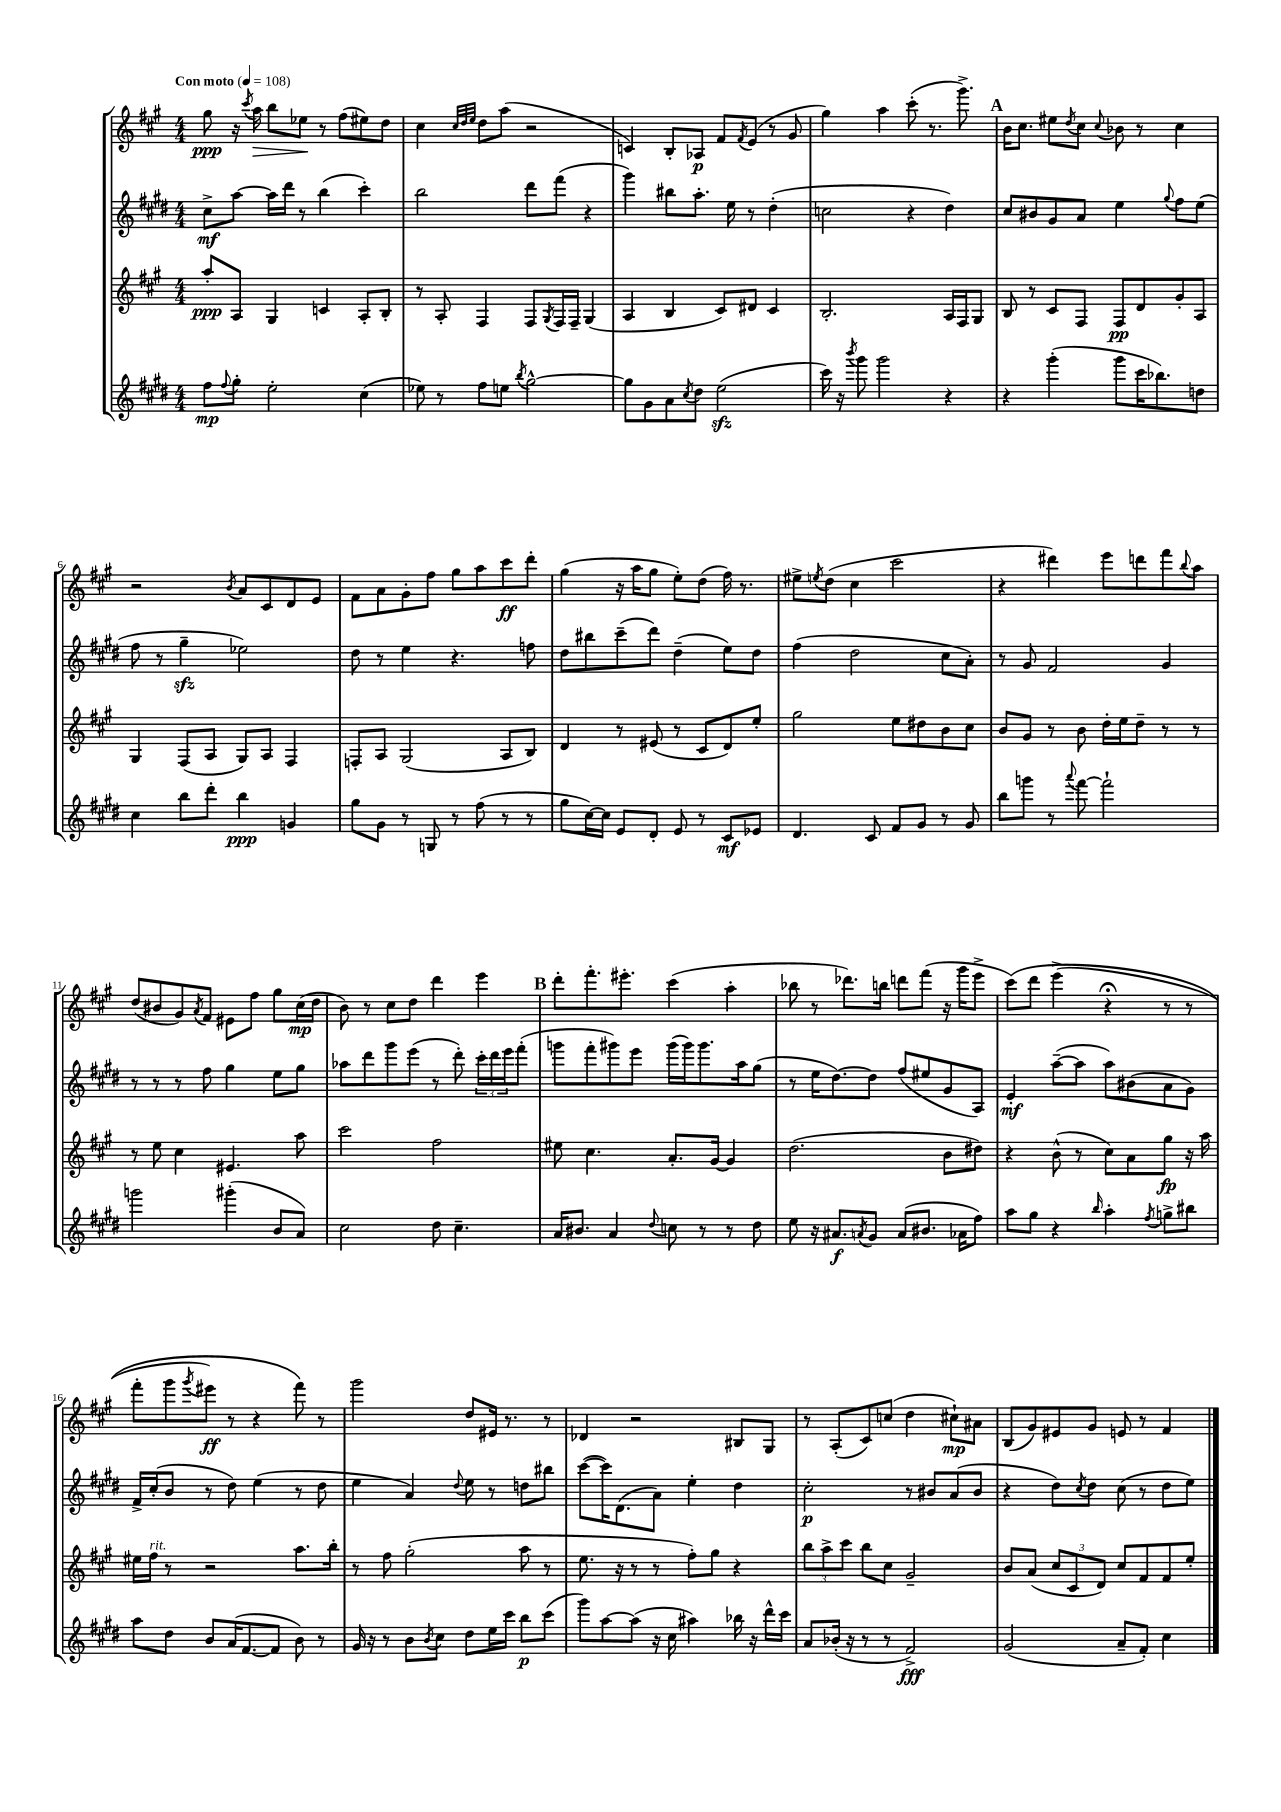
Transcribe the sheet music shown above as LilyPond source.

<<
\new StaffGroup <<
\new Staff = "s0" {
    \clef treble \key a \major \numericTimeSignature \time 4/4 \tempo "Con moto" 4 = 108
    gis''8\ppp r16 \acciaccatura { cis'''8 } a''16\> b''8 ees''8\! r8 fis''8( eis''8) d''8 |
    cis''4 \grace { cis''32 d''32 e''32 } d''8 a''8( r2 |
    c'4) b8-. aes8\p fis'8 \acciaccatura { fis'8 } e'8( r8 gis'8 |
    gis''4) a''4 cis'''8-.( r8. gis'''8.->) |
    \mark \markup { \bold "A" } b'16 cis''8. eis''8 \acciaccatura { d''8 } cis''8 \appoggiatura { cis''8 } bes'8 r8 cis''4 |
    r2 \acciaccatura { b'8 } a'8 cis'8 d'8 e'8 |
    fis'8 a'8 gis'8-. fis''8 gis''8 a''8 cis'''8\ff d'''8-. |
    gis''4( r16 a''16 gis''8 e''8-.) d''8( fis''16) r8. |
    eis''8-> \acciaccatura { e''8 } d''8( cis''4 cis'''2 |
    r4 dis'''4) e'''8 d'''8 fis'''8 \appoggiatura { b''8 } a''8 |
    d''8( bis'8 gis'8) \acciaccatura { a'8 } fis'8 eis'8 fis''8 gis''8 cis''16\mp( d''16 |
    b'8) r8 cis''8 d''8 d'''4 e'''4 |
    \mark \markup { \bold "B" } d'''8-. fis'''8.-. eis'''8.-. cis'''4( a''4-. |
    bes''8 r8 des'''8.) b''16 d'''8 fis'''8( r16 gis'''16 e'''8-> |
    cis'''8)\( d'''8 e'''4->( r4\fermata r8 r8 |
    fis'''8-. gis'''8 \acciaccatura { gis'''8 } eis'''8\ff) r8 r4 fis'''8\) r8 |
    gis'''2 d''8 eis'16 r8. r8 |
    des'4 r2 bis8 gis8 |
    r8 a8-.( cis'8) c''8( d''4 cis''8-!\mp) ais'8 |
    b8( gis'8) eis'8 gis'8 e'8 r8 fis'4 \bar "|." |
}
\new Staff = "s1" {
    \clef treble \key e \major \numericTimeSignature \time 4/4
    cis''8->\mf a''8~ a''16 dis'''16 r8 b''4( cis'''4-.) |
    b''2 dis'''8 fis'''8( r4 |
    gis'''4) bis''8 a''8.-. e''16 r8 dis''4-.( |
    c''2 r4 dis''4) |
    \mark \markup { \bold "A" } cis''8 bis'8 gis'8 a'8 e''4 \appoggiatura { gis''8 } fis''8 e''8( |
    fis''8 r8 gis''4--\sfz ees''2) |
    dis''8 r8 e''4 r4. f''8 |
    dis''8 bis''8 cis'''8--( dis'''8) dis''4--( e''8) dis''8 |
    fis''4( dis''2 cis''8 a'8-.) |
    r8 gis'8 fis'2 gis'4 |
    r8 r8 r8 fis''8 gis''4 e''8 gis''8 |
    aes''8 dis'''8 gis'''8 e'''8( r8 dis'''8-.) \tuplet 3/2 { cis'''16-. dis'''16 e'''16 } fis'''8-.( |
    \mark \markup { \bold "B" } g'''8 fis'''8-. gis'''8) e'''8 gis'''16( gis'''16) gis'''8. a''16 gis''8( |
    r8 e''16 dis''8.~) dis''8 fis''8( eis''8 gis'8 a8) |
    e'4-.\mf a''8~--( a''8 a''8) bis'8( a'8 gis'8) |
    fis'16-> cis''16-.( b'8 r8 dis''8) e''4( r8 dis''8 |
    e''4 a'4) \appoggiatura { dis''8 } e''8 r8 d''8 bis''8 |
    cis'''8~( cis'''16) dis'8.( a'8) e''4-. dis''4 |
    cis''2-.\p r8 bis'8 a'8( bis'8 |
    r4 dis''8) \acciaccatura { cis''8 } dis''8 cis''8( r8 dis''8 e''8) \bar "|." |
}
\new Staff = "s2" {
    \clef treble \key a \major \numericTimeSignature \time 4/4
    a''8-.\ppp a8 gis4 c'4 a8-. b8-. |
    r8 a8-. fis4 fis8 \acciaccatura { gis8 } fis16 fis16-- gis4( |
    a4 b4 cis'8) dis'8 cis'4 |
    b2.-. a16 fis16 gis8 |
    \mark \markup { \bold "A" } b8 r8 cis'8 fis8 fis8\pp d'8 gis'8-. a8 |
    gis4 fis8( a8 gis8) a8 fis4 |
    f8-. a8 gis2( a8 b8) |
    d'4 r8 eis'8( r8 cis'8 d'8) e''8-. |
    gis''2 e''8 dis''8 b'8 cis''8 |
    b'8 gis'8 r8 b'8 d''16-. e''16 d''8-- r8 r8 |
    r8 e''8 cis''4 eis'4. a''8 |
    cis'''2 fis''2 |
    \mark \markup { \bold "B" } eis''8 cis''4. a'8.-. gis'16~ gis'4 |
    d''2.( b'8 dis''8) |
    r4 b'8-^( r8 cis''8) a'8 gis''8\fp r16 a''16 |
    eis''16 fis''16^\markup { \italic "rit." } r8 r2 a''8. b''16-. |
    r8 fis''8 gis''2-.( a''8 r8 |
    e''8. r16 r8 r8 fis''8-.) gis''8 r4 |
    \tuplet 3/2 { b''8 a''8-> cis'''8 } b''8 cis''8 gis'2-- |
    b'8 a'8( \tuplet 3/2 { cis''8 cis'8 d'8) } cis''8 fis'8 fis'8 e''8-. \bar "|." |
}
\new Staff = "s3" {
    \clef treble \key e \major \numericTimeSignature \time 4/4
    fis''8\mp \appoggiatura { fis''8 } gis''8-. e''2-. cis''4( |
    ees''8) r8 fis''8 e''8 \acciaccatura { b''8 } gis''2~-^ |
    gis''8 gis'8 a'8 \acciaccatura { cis''8 } dis''8 e''2\sfz( |
    cis'''16) r16 \acciaccatura { b'''8 } gis'''8 gis'''2 r4 |
    \mark \markup { \bold "A" } r4 gis'''4-.( gis'''8 cis'''16 bes''8.) d''8 |
    cis''4 b''8 dis'''8-. b''4\ppp g'4 |
    gis''8 gis'8 r8 g8 r8 fis''8( r8 r8 |
    gis''8 cis''16~) cis''16 e'8 dis'8-. e'8 r8 cis'8\mf ees'8 |
    dis'4. cis'8 fis'8 gis'8 r8 gis'8 |
    b''8 g'''8 r8 \appoggiatura { a'''8 } fis'''8~ fis'''2-! |
    g'''2 gis'''4-.( b'8 a'8) |
    cis''2 dis''8 cis''4.-- |
    \mark \markup { \bold "B" } a'16 bis'8. a'4 \appoggiatura { dis''8 } c''8 r8 r8 dis''8 |
    e''8 r16 ais'8.\f \acciaccatura { a'8 } gis'8 a'8( bis'8. aes'16 fis''8) |
    a''8 gis''8 r4 \grace { b''16 } a''4-. \acciaccatura { fis''8 } g''8-> bis''8 |
    a''8 dis''8 b'8 a'16( fis'8.~ fis'8 b'8) r8 |
    gis'16 r16 r8 b'8 \acciaccatura { b'8 } cis''8 dis''8 e''16 cis'''16 b''8\p cis'''8( |
    gis'''8) a''8~ a''8( r16 cis''16 ais''4) bes''16 r16 dis'''16-^ cis'''16 |
    a'8 bes'16-.( r16 r8 r8 fis'2->\fff) |
    gis'2( a'8-- fis'8-.) cis''4 \bar "|." |
}
>>
>>
